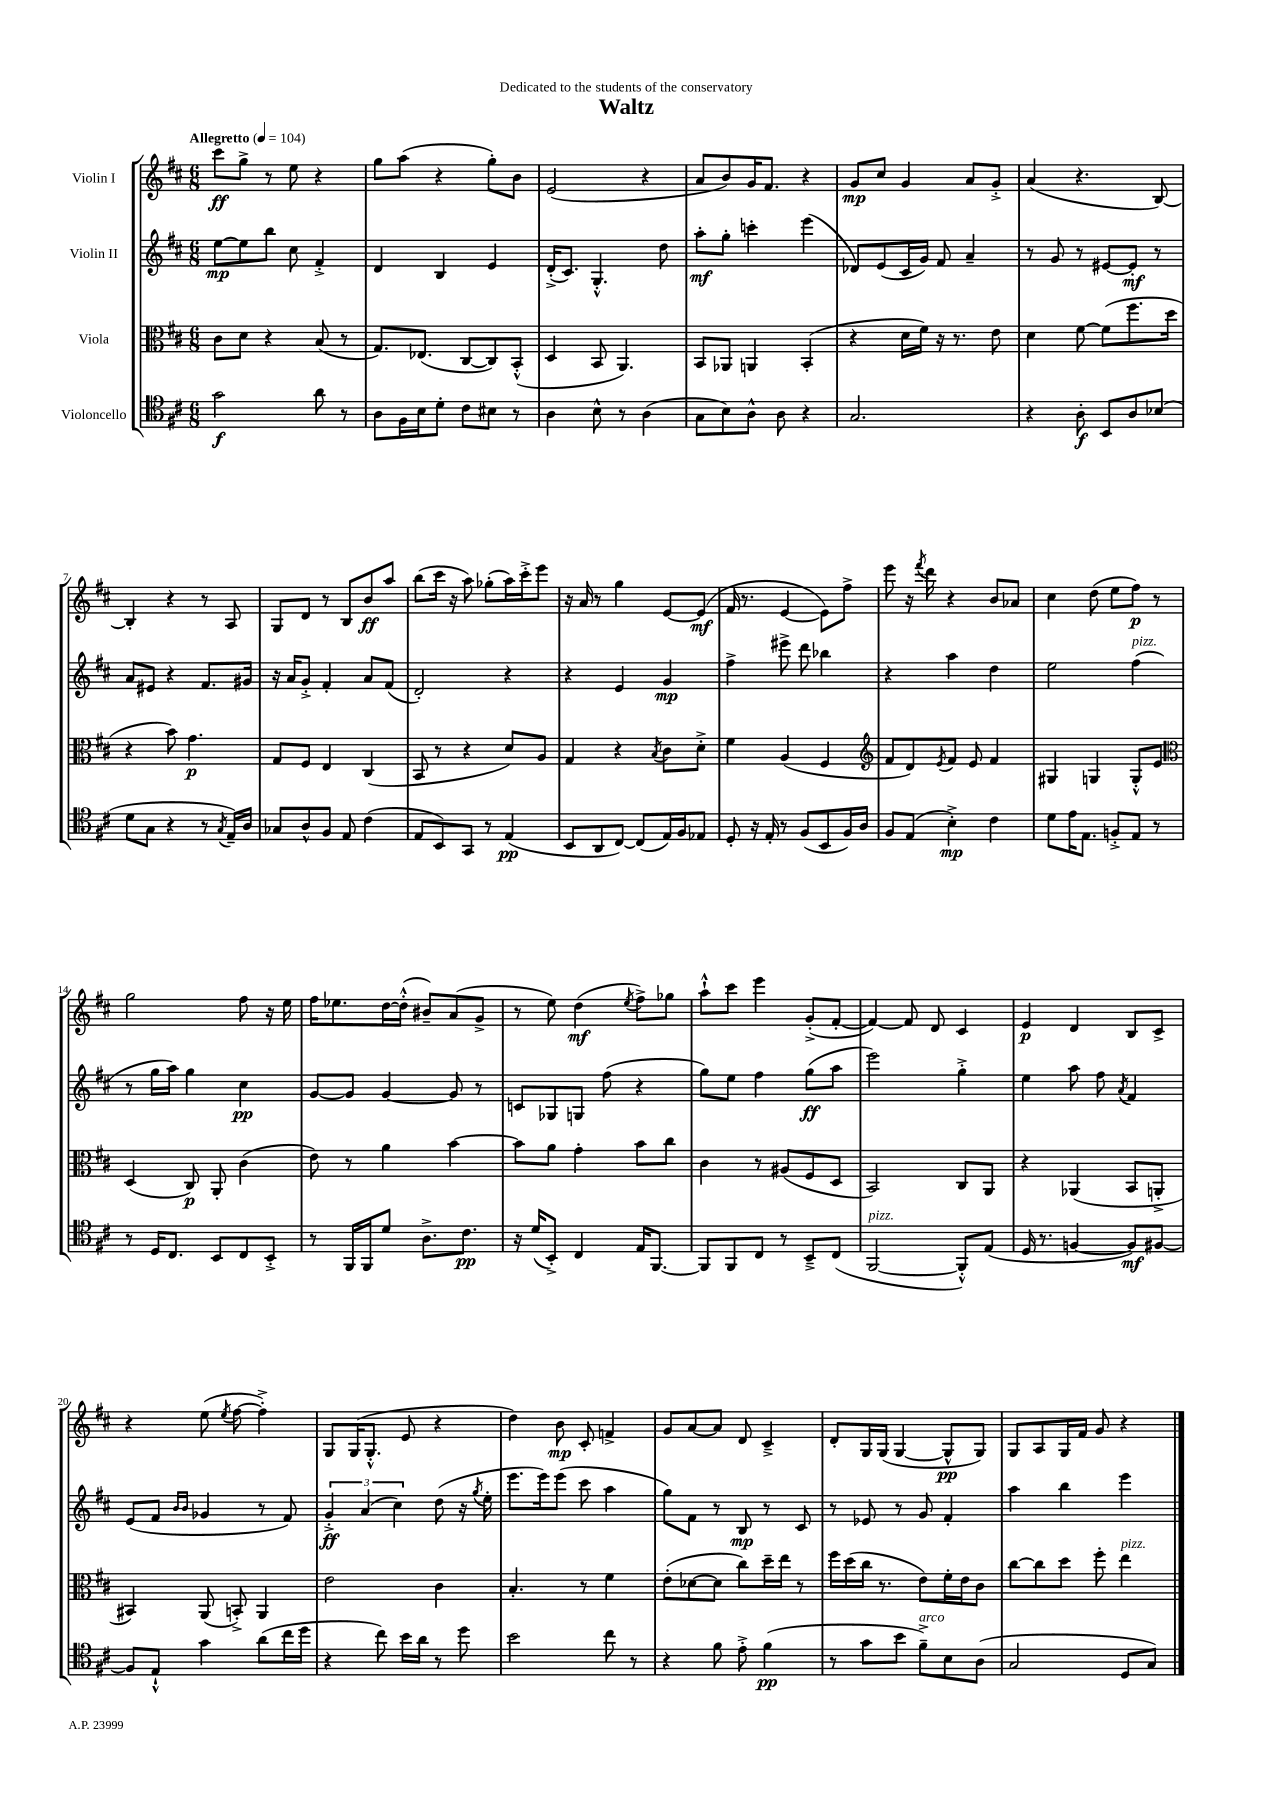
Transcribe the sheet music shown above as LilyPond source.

\header { title = "Waltz" dedication = "Dedicated to the students of the conservatory" }
<<
\new StaffGroup <<
\new Staff = "s0" \with { instrumentName = "Violin I" } {
    \clef treble \key d \major \numericTimeSignature \time 6/8 \tempo "Allegretto" 4 = 104
    cis'''8\ff g''8-> r8 e''8 r4 |
    g''8 a''8( r4 g''8-.) b'8 |
    e'2( r4 |
    a'8 b'8) g'16 fis'8. r4 |
    g'8\mp cis''8 g'4 a'8 g'8-.-> |
    a'4( r4. b8~) |
    b4-. r4 r8 a8 |
    g8 d'8 r8 b8 b'8\ff a''8 |
    b''8( cis'''16 r16 a''8) ges''8-.( a''16) cis'''16-.-> e'''8 |
    r16 a'16 r8 g''4 e'8~ e'8\mf( |
    fis'16 r8. e'4~ e'8) fis''8-> |
    e'''8 r16 \acciaccatura { fis'''8 } d'''16 r4 b'8 aes'8 |
    cis''4 d''8( e''8 fis''8\p) r8 |
    g''2 fis''8 r16 e''16 |
    fis''16 ees''8. d''16~ d''16-.-^( bis'8--) a'8( g'8-> |
    r8 e''8) d''4\mf( \acciaccatura { e''8 } fis''8->) ges''8 |
    a''8-!-^ cis'''8 e'''4 g'8-.->( fis'8~-. |
    fis'4~) fis'8 d'8 cis'4 |
    e'4\p d'4 b8 cis'8-> |
    r4 e''8( \acciaccatura { e''8 } fis''8~ fis''4-.->) |
    g8 g16( g8.-.-^ e'8 r4 |
    d''4) b'8\mp cis'8-. f'4-> |
    g'8 a'8~ a'8 d'8 cis'4---> |
    d'8-. g16 g16( g4~ g8-^\pp g8) |
    g8 a8 g16 fis'16 g'8 r4 \bar "|." |
}
\new Staff = "s1" \with { instrumentName = "Violin II" } {
    \clef treble \key d \major \numericTimeSignature \time 6/8
    e''8~\mp e''8 b''8 cis''8 fis'4-.-> |
    d'4 b4 e'4 |
    d'16-.->( cis'8.) g4.-.-^ d''8 |
    a''8-.\mf g''8-. c'''4-. e'''4( |
    des'8) e'8( cis'16 g'16) fis'8 a'4-- |
    r8 g'8 r8 eis'8~ eis'8-.\mf r8 |
    a'8 eis'8 r4 fis'8. gis'16 |
    r16 a'16 g'8-.-> fis'4-. a'8 fis'8( |
    d'2-.) r4 |
    r4 e'4 g'4\mp |
    fis''4-> eis'''8-> d'''8 bes''4 |
    r4 a''4 d''4 |
    e''2 fis''4^\markup { \italic "pizz." }( |
    r8 g''16 a''16) g''4 cis''4\pp |
    g'8~ g'8 g'4~ g'8 r8 |
    c'8 ges8 g8 fis''8( r4 |
    g''8) e''8 fis''4 g''8\ff( a''8 |
    e'''2) g''4-.-> |
    e''4 a''8 fis''8 \acciaccatura { a'8 } fis'4 |
    e'8( fis'8 \grace { b'16 b'16 } ges'4 r8 fis'8) |
    \tuplet 3/2 { g'4-.->\ff a'4( cis''4) } d''8( r16 \acciaccatura { g''8 } e''16-. |
    e'''8. e'''16) e'''8( cis'''8 a''4 |
    g''8) fis'8 r8 b8\mp r8 cis'8 |
    r8 ees'8 r8 g'8 fis'4-. |
    a''4 b''4 e'''4 \bar "|." |
}
\new Staff = "s2" \with { instrumentName = "Viola" } {
    \clef alto \key d \major \numericTimeSignature \time 6/8
    cis'8 d'8 r4 b8( r8 |
    g8.) ees8.( cis8~ cis8) b,8-.-^( |
    d4 b,8 a,4.) |
    b,8 aes,8 a,4 b,4-.( |
    r4 d'16 fis'16) r16 r8. e'8 |
    d'4 fis'8~ fis'8( fis''8. d''16 |
    r4 b'8) g'4.\p |
    g8 fis8 e4 cis4( |
    b,8 r8 r4 d'8) a8 |
    g4 r4 \acciaccatura { b8 } cis'8 d'8-.-> |
    fis'4 a4( fis4 |
    \clef treble fis'8 d'8) \acciaccatura { e'8 } fis'8 e'8 fis'4 |
    gis4 g4 g8-.-^ e'8 |
    \clef alto d4( cis8\p) a,8-. cis'4( |
    e'8) r8 a'4 b'4~ |
    b'8 a'8 g'4-. b'8 cis''8 |
    cis'4 r8 ais8( fis8 d8 |
    b,2) cis8 a,8 |
    r4 aes,4( b,8 a,8-.-> |
    bis,4) a,8( b,8-.->) a,4 |
    e'2 cis'4 |
    b4.-. r8 fis'4 |
    e'8-.( des'8~ des'8 cis''8) d''16-- e''16 r8 |
    fis''16 d''16( cis''16 r8. e'8) fis'16-. e'16 cis'8 |
    cis''8~ cis''8 d''8 fis''8-. e''4^\markup { \italic "pizz." } \bar "|." |
}
\new Staff = "s3" \with { instrumentName = "Violoncello" } {
    \clef tenor \key d \major \numericTimeSignature \time 6/8
    g'2\f a'8 r8 |
    a8 fis16 b16 d'8-. cis'8 bis8 r8 |
    a4 b8-^ r8 a4( |
    g8 b8) a8-^ a8 r4 |
    g2. |
    r4 a8-.\f b,8 a8 bes8( |
    d'8 g8 r4 r8 \acciaccatura { g8 } e16--) a16 |
    ges8 a8-^ fis8 e8 cis'4( |
    e8 b,8) g,8 r8 e4\pp( |
    b,8 a,8 cis8~) cis8( e16) fis16 ees8 |
    d8-. r16 e16-. r8 fis8( b,8 fis16) a16 |
    fis8 e8( b4-.->\mp) cis'4 |
    d'8 e'16 e8. f8-.-> e8 r8 |
    r8 d16 cis8. b,8 cis8 b,8-.-> |
    r8 fis,16 fis,16 d'8 a8.-> cis'8.\pp |
    r16 d'16( b,8-.->) cis4 e16 fis,8.~ |
    fis,8 fis,8 cis8 r8 b,8---> cis8( |
    fis,2~^\markup { \italic "pizz." } fis,8-.-^) e8( |
    d16 r8. f4~ f8\mf) fis8~ |
    fis8 e8-!-^ g'4 a'8( cis''16 d''16 |
    r4 cis''8) b'16 a'16 r8 d''8 |
    b'2 cis''8 r8 |
    r4 fis'8 e'8-.-> fis'4\pp( |
    r8 g'8 b'8 fis'8--->^\markup { \italic "arco" }) b8 a8( |
    g2 d8 g8) \bar "|." |
}
>>
>>
